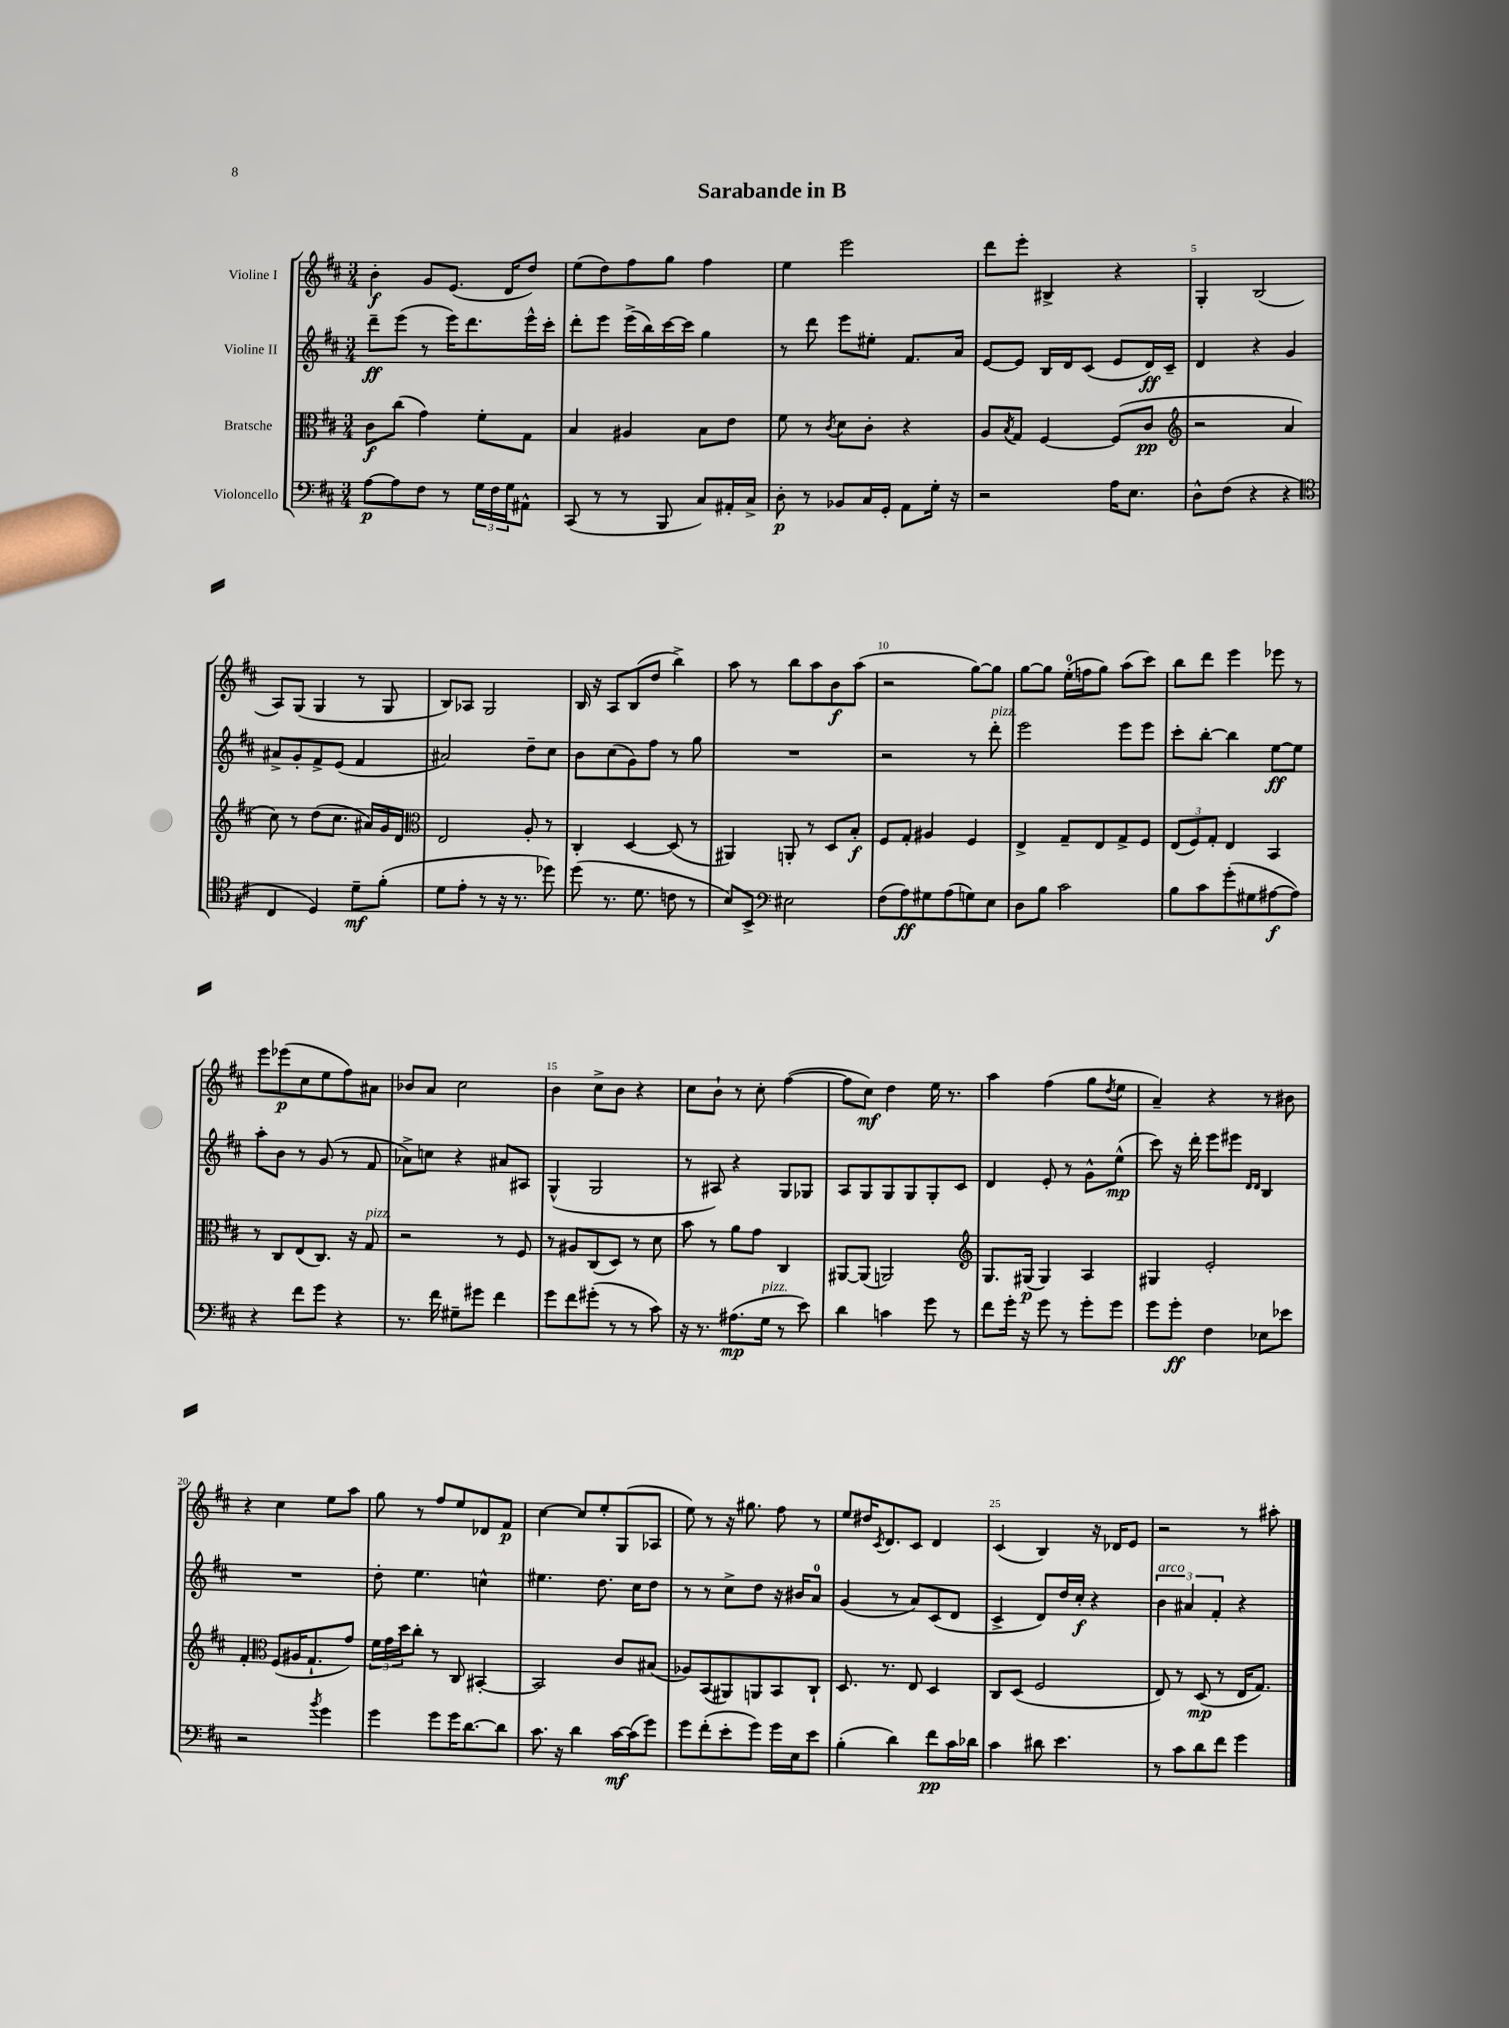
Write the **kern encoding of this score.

**kern	**dynam	**kern	**dynam	**kern	**dynam	**kern	**dynam
*part4	*part4	*part3	*part3	*part2	*part2	*part1	*part1
*staff4	*staff4	*staff3	*staff3	*staff2	*staff2	*staff1	*staff1
*I"Violoncello	*	*I"Bratsche	*	*I"Violine II	*	*I"Violine I	*
*clefF4	*	*clefC3	*	*clefG2	*	*clefG2	*
*k[f#c#]	*	*k[f#c#]	*	*k[f#c#]	*	*k[f#c#]	*
*M3/4	*	*M3/4	*	*M3/4	*	*M3/4	*
=1	=1	=1	=1	=1	=1	=1	=1
[8A\L	p	8c#\L	f	8ddd~\L	ff	4b'\	f
8A\]	.	(8cc#\J	.	(8eee\J	.	.	.
8F#\J	.	4g\)	.	8r	.	8g/L	.
8r	.	.	.	16eee\KL)	.	(8.e/J	.
.	.	.	.	8.ddd\	.	.	.
24G\LL	.	8f#'\L	.	.	.	.	.
24F#\	.	.	.	.	.	.	.
.	.	.	.	.	.	16d/KL	.
24G\J	.	.	.	.	.	.	.
8AA#X^^\J	.	8G\J	.	16eee^^\L	.	8dd/J)	.
.	.	.	.	16ccc#'\JJ	.	.	.
=2	=2	=2	=2	=2	=2	=2	=2
(8CC#/	.	4B/	.	8ddd'\L	.	(8ee\L	.
8r	.	.	.	8eee\J	.	8dd\)	.
8r	.	4A#X/	.	(16eee^\LL	.	8ff#\	.
.	.	.	.	16bb\)	.	.	.
8BBB/	.	.	.	[16ccc#\	.	8gg\J	.
.	.	.	.	16ccc#\JJ]	.	.	.
8C#/L)	.	8B\L	.	4gg\	.	4ff#\	.
16AA#X'/L	.	8e\J	.	.	.	.	.
16C#^/JJ	.	.	.	.	.	.	.
=3	=3	=3	=3	=3	=3	=3	=3
8D'\	p	8f#\	.	8r	.	4ee\	.
8r	.	8r	.	8ddd\	.	.	.
.	.	8qc#/	.	.	.	.	.
8BB-X/L	.	8d\L	.	8eee\L	.	2eee\	.
16C#/L	.	8c#'\J	.	8ee#X'\J	.	.	.
16GG'/JJ	.	.	.	.	.	.	.
8AA\L	.	4r	.	8.f#/L	.	.	.
16G'\Jk	.	.	.	.	.	.	.
16r	.	.	.	16a/Jk	.	.	.
=4	=4	=4	=4	=4	=4	=4	=4
2r	.	8A/L	.	[8e/L	.	8ddd\L	.
.	.	8qB/	.	.	.	.	.
.	.	8G/J	.	8e/J]	.	8eee'\J	.
.	.	[4F#/	.	16B/LL	.	4B#X^/	.
.	.	.	.	16d/J	.	.	.
.	.	.	.	(8c#/J	.	.	.
16A\KL	.	(8F#/L]	.	8e/L	.	4r	.
8.E\J	.	.	.	.	.	.	.
.	.	8c#/J	pp	16d/L)	ff	.	.
.	.	.	.	16c#~/JJ	.	.	.
=5	=5	=5	=5	=5	=5	=5	=5
*	*	*clefG2	*	*	*	*	*
8D^^\L	.	2r	.	4d/	.	4G'/	.
(8F#\J	.	.	.	.	.	.	.
4r	.	.	.	4r	.	(2B/	.
4r	.	4a/	.	4g/	.	.	.
!!LO:LB:g=z
=6	=6	=6	=6	=6	=6	=6	=6
*clefC4	*	*	*	*	*	*	*
4C#/	.	8cc#\)	.	8a#X^/L	.	8A/L)	.
.	.	8r	.	8g'/	.	(8G/J	.
4D/)	.	(8dd\L	.	8f#^/	.	4G/	.
.	.	8.cc#\J	.	(8e/J	.	.	.
8d~\L	mf	.	.	4f#/	.	8r	.
.	.	16a#X/LL)	.	.	.	.	.
(8f#'\J	.	16g/	.	.	.	8G/	.
.	.	16d/JJ	.	.	.	.	.
=7	=7	=7	=7	=7	=7	=7	=7
*	*	*clefC3	*	*	*	*	*
8d\L	.	2E/	.	2a#X/)	.	8B/L)	.
8e'\J	.	.	.	.	.	8A-X/J	.
8r	.	.	.	.	.	2G/	.
16r	.	.	.	.	.	.	.
8.r	.	.	.	.	.	.	.
.	.	8A'/	.	8dd~\L	.	.	.
8dd-X\)	.	8r	.	8cc#\J	.	.	.
=8	=8	=8	=8	=8	=8	=8	=8
(8dd\	.	4C#'/	.	8b\L	.	16B/	.
.	.	.	.	.	.	16r	.
8.r	.	.	.	(8cc#\	.	8A/L	.
.	.	[4D/	.	8g\)	.	(8B/	.
8.d\	.	.	.	.	.	.	.
.	.	.	.	8ff#\J	.	8dd/J	.
8cn\	.	(8D/]	.	8r	.	4bb^\)	.
8r	.	8r	.	8gg\	.	.	.
=9	=9	=9	=9	=9	=9	=9	=9
8B/L)	.	4AA#X/)	.	2.r	.	8aa\	.
8BB^/J	.	.	.	.	.	8r	.
*clefF4	*	*	*	*	*	*	*
2E#X\	.	8AAn'/	.	.	.	8bb\L	.
.	.	8r	.	.	.	8aa\	.
.	.	8D/L	.	.	.	8b\	f
.	.	8B'/J	f	.	.	(8aa\J	.
=10	=10	=10	=10	=10	=10	=10	=10
(8F#\L	.	8F#/L	.	2r	.	2r	.
8A\)	ff	8G'/J	.	.	.	.	.
8G#X\	.	4A#X/	.	.	.	.	.
(8A\	.	.	.	.	.	.	.
8Gn\)	.	4F#/	.	8r	.	[8gg\L)	.
!	!	!	!	!LO:TX:a:i:t=pizz.	!	!	!
8E\J	.	.	.	8ddd'\	.	8gg\J]	.
=11	=11	=11	=11	=11	=11	=11	=11
8D\L	.	4E^/	.	2eee\	.	[8gg\L	.
8B\J	.	.	.	.	.	8gg\J]	.
2c#\	.	8G~/L	.	.	.	(16ee'\LL	.
.	.	.	.	.	.	16ffn\J	.
.	.	8E/	.	.	.	8gg\J)	.
.	.	8G^/	.	8eee\L	.	(8aa\L	.
.	.	8F#/J	.	8eee\J	.	8ccc#\J)	.
=12	=12	=12	=12	=12	=12	=12	=12
8B\L	.	(12E/L	.	8ccc#'\L	.	8bb\L	.
.	.	12F#/)	.	.	.	.	.
8c#\	.	.	.	[8bb'\J	.	8ddd\J	.
.	.	12G'/J	.	.	.	.	.
(8g'\	.	4E/	.	4bb\]	.	4eee\	.
8G#X\	.	.	.	.	.	.	.
[8A#X\	f	4BB/	.	[8ee\L	ff	8eee-X\	.
8A#\J])	.	.	.	8ee\J]	.	8r	.
!!LO:LB:g=z
=13	=13	=13	=13	=13	=13	=13	=13
4r	.	8r	.	8aa'\L	.	8eee\L	.
.	.	8C#/L	.	8b\J	.	(8eee-X\	p
8f#\L	.	(8E/	.	8r	.	8cc#\	.
8g\J	.	8.C#/J)	.	(8g/	.	8ee\	.
4r	.	.	.	8r	.	8ff#\)	.
.	.	16r	.	.	.	.	.
!	!	!LO:TX:a:i:t=pizz.	!	!	!	!	!
.	.	8G/	.	8f#/	.	8a#X\J	.
=14	=14	=14	=14	=14	=14	=14	=14
8.r	.	2r	.	8a-X^\L)	.	8b-X/L	.
.	.	.	.	8ccn\J	.	8a/J	.
16f#\	.	.	.	.	.	.	.
8G#X~\L	.	.	.	4r	.	2cc#\	.
8g#X\J	.	.	.	.	.	.	.
4f#\	.	8r	.	8a#X/L	.	.	.
.	.	8F#/	.	8A#X/J	.	.	.
=15	=15	=15	=15	=15	=15	=15	=15
8g\L	.	8r	.	(4G^^/	.	4b\	.
8f#\	.	8A#X/L	.	.	.	.	.
(8g#X'\J	.	(8C#/	.	2G/	.	8cc#^\L	.
8r	.	8D/J)	.	.	.	8b\J	.
8r	.	8r	.	.	.	4r	.
8c#\)	.	8d\	.	.	.	.	.
=16	=16	=16	=16	=16	=16	=16	=16
16r	.	8b\	.	8r	.	8cc#\L	.
8.r	.	.	.	.	.	.	.
.	.	8r	.	8A#X/)	.	8b`\J	.
(8.A#X\L	mp	8a\L	.	4r	.	8r	.
.	.	8g\J	.	.	.	8cc#'\	.
!LO:TX:a:i:t=pizz.	!	!	!	!	!	!	!
16G\Jk	.	.	.	.	.	.	.
8r	.	4C#/	.	8G/L	.	([4ff#\	.
8e\)	.	.	.	8G-X/J	.	.	.
=17	=17	=17	=17	=17	=17	=17	=17
4d\	.	[8AA#X/L	.	8A/L	.	8ff#\L]	.
.	.	(8AA#/J]	.	8G/	.	8cc#\J)	mf
4cn\	.	2AAn/)	.	8G/	.	4dd\	.
.	.	.	.	8G/	.	.	.
8g\	.	.	.	8G'/	.	16ee\	.
.	.	.	.	.	.	8.r	.
8r	.	.	.	8c#/J	.	.	.
=18	=18	=18	=18	=18	=18	=18	=18
*	*	*clefG2	*	*	*	*	*
8f#\L	.	8.G/L	.	4d/	.	4aa\	.
16g'\Jk	.	.	.	.	.	.	.
16r	.	(16G#X/Jk	p	.	.	.	.
8g\	.	4G#/)	.	8e'/	.	(4ff#\	.
8r	.	.	.	8r	.	.	.
8g'\L	.	4A/	.	8g^^\L	.	8gg\L	.
.	.	.	.	.	.	8qdd/	.
8g\J	.	.	.	(8ee^^\J	mp	8ee\J	.
=19	=19	=19	=19	=19	=19	=19	=19
8g\L	.	4G#X/	.	8ccc#\)	.	4a~/)	.
8g'\J	ff	.	.	16r	.	.	.
.	.	.	.	16ddd'\	.	.	.
4F#\	.	2e'/	.	8eee\L	.	4r	.
.	.	.	.	8eee#X\J	.	.	.
.	.	.	.	16qqd/LL	.	.	.
.	.	.	.	16qqd/JJ	.	.	.
8E-X\L	.	.	.	4B/	.	8r	.
8e-X\J	.	.	.	.	.	8b#X\	.
!!LO:LB:g=z
=20	=20	=20	=20	=20	=20	=20	=20
2r	.	4f#'/	.	2.r	.	4r	.
*	*	*clefC3	*	*	*	*	*
.	.	(8F#/L	.	.	.	4cc#\	.
.	.	16A#X/K	.	.	.	.	.
.	.	8.G`/	.	.	.	.	.
8qb/	.	.	.	.	.	.	.
4g\	.	.	.	.	.	8ee\L	.
.	.	8g/J)	.	.	.	8aa\J	.
=21	=21	=21	=21	=21	=21	=21	=21
4g\	.	24f#\LL	.	8dd'\	.	8gg\	.
.	.	24g\	.	.	.	.	.
.	.	24dd\J	.	.	.	.	.
.	.	8cc#'\J	.	4.ee\	.	8r	.
8g\L	.	8r	.	.	.	8ff#/L	.
16g\K	.	8C#/	.	.	.	8ee/	.
[8.d\	.	.	.	.	.	.	.
.	.	[4BB#X'/	.	4ccn^^\	.	8d-X/	.
8d\J]	.	.	.	.	.	8f#/J	p
=22	=22	=22	=22	=22	=22	=22	=22
8.c#\	.	2BB#/]	.	4.ee#X\	.	[4cc#\	.
16r	.	.	.	.	.	.	.
4d\	.	.	.	.	.	8cc#/L]	.
.	.	.	.	8.dd\	.	8ee'/	.
[16c#\LL	mf	8c#/L	.	.	.	(8G/	.
(16c#\J]	.	.	.	16cc#\KL	.	.	.
8g\J)	.	(8B#X/J	.	8dd\J	.	8A-X/J	.
=23	=23	=23	=23	=23	=23	=23	=23
8g\L	.	8A-X/L)	.	8r	.	8ee\)	.
(8f#'\	.	(8BB/	.	8r	.	8r	.
8e'\	.	8AA#X/)	.	8cc#^\L	.	16r	.
.	.	.	.	.	.	8.gg#X\	.
8g\J)	.	8AAn/	.	8dd\J	.	.	.
16g\LL	.	8BB/	.	16r	.	8ff#\	.
16E\J	.	.	.	16b#X/KL	.	.	.
8e\J	.	8C#`/J	.	8a/J	.	8r	.
=24	=24	=24	=24	=24	=24	=24	=24
(4B'\	.	8.D/	.	(4g/	.	8ee/L	.
.	.	.	.	.	.	16dd#X/K	.
.	.	.	.	.	.	8qc#/	.
.	.	8.r	.	.	.	8.d/	.
4d\)	.	.	.	8r	.	.	.
.	.	8E/	.	8a/L)	.	8c#/J	.
8f#\L	pp	4D/	.	(8c#/	.	4d/	.
16c#\L	.	.	.	8d/J	.	.	.
16d-X\JJ	.	.	.	.	.	.	.
=25	=25	=25	=25	=25	=25	=25	=25
4c#\	.	8C#/L	.	4c#^/	.	(4c#/	.
.	.	(8D/J	.	.	.	.	.
8d#X\	.	2F#/	.	8d/L)	.	4B/)	.
4.e\	.	.	.	16dd/L	.	.	.
.	.	.	.	16cc#'/JJ	f	.	.
.	.	.	.	4r	.	16r	.
.	.	.	.	.	.	16d-X/KL	.
.	.	.	.	.	.	8e/J	.
=26	=26	=26	=26	=26	=26	=26	=26
!	!	!	!	!LO:TX:a:i:t=arco	!	!	!
8r	.	8E/)	.	6b\	.	2r	.
8c#\L	.	8r	.	.	.	.	.
.	.	.	.	6a#X/	.	.	.
8d\	.	(8D/	mp	.	.	.	.
.	.	.	.	6f#'/	.	.	.
8f#\J	.	8r	.	.	.	.	.
4g\	.	16E/KL	.	4r	.	8r	.
.	.	8.G/J)	.	.	.	.	.
.	.	.	.	.	.	8aa#X'\	.
==	==	==	==	==	==	==	==
*-	*-	*-	*-	*-	*-	*-	*-
